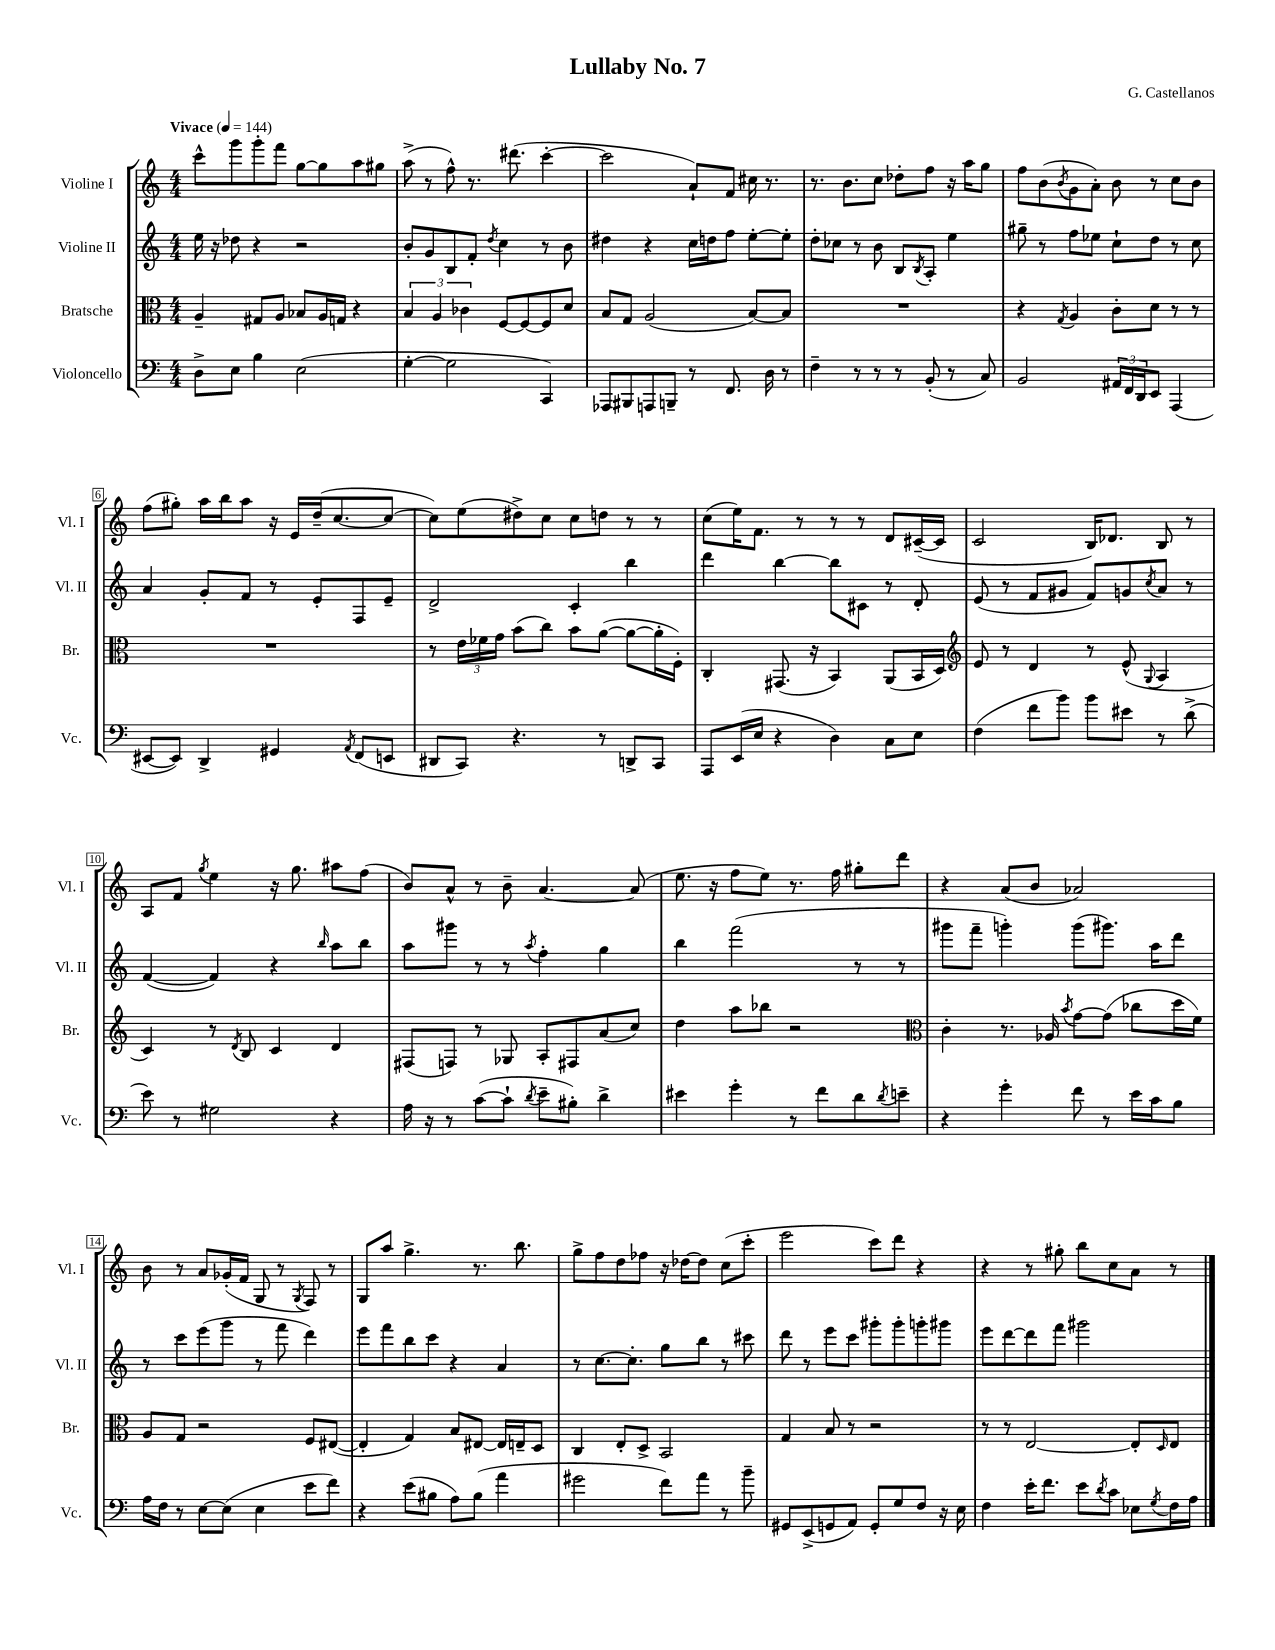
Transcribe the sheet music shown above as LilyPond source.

\header { title = "Lullaby No. 7" composer = "G. Castellanos" }
<<
\new StaffGroup <<
\new Staff = "s0" \with { instrumentName = "Violine I" shortInstrumentName = "Vl. I" } {
    \clef treble \key c \major \numericTimeSignature \time 4/4 \tempo "Vivace" 4 = 144
    c'''8-^ g'''8 g'''8-. f'''8 g''8~ g''8 a''8 gis''8 |
    a''8->( r8 f''8-^) r8. dis'''8.( c'''4~-. |
    c'''2 a'8-!) f'8 cis''16 r8. |
    r8. b'8. c''8 des''8-. f''8 r16 a''16 g''8 |
    f''8 b'8( \acciaccatura { b'8 } g'8 a'8-.) b'8 r8 c''8 b'8 |
    f''8( gis''8-.) a''16 b''16 a''8 r16 e'16 d''16--( c''8.~ c''8~ |
    c''8) e''8( dis''8->) c''8 c''8 d''8 r8 r8 |
    c''8( e''16) f'8. r8 r8 r8 d'8 cis'16~--( cis'16 |
    c'2 b16) des'8. b8 r8 |
    a8 f'8 \acciaccatura { g''8 } e''4 r16 g''8. ais''8 f''8( |
    b'8) a'8-^ r8 b'8-- a'4.~ a'8( |
    e''8. r16 f''8 e''8) r8. f''16 gis''8-. d'''8 |
    r4 a'8( b'8 aes'2) |
    b'8 r8 a'8 ges'16-.( f'16 g8 r8 \acciaccatura { g8 } f8) r8 |
    g8 a''8 g''4.-> r8. b''8. |
    g''8-> f''8 d''8 fes''8 r16 des''16~ des''8 c''8( c'''8-. |
    e'''2 c'''8) d'''8 r4 |
    r4 r8 gis''8-. b''8 c''8 a'8 r8 \bar "|." |
}
\new Staff = "s1" \with { instrumentName = "Violine II" shortInstrumentName = "Vl. II" } {
    \clef treble \key c \major \numericTimeSignature \time 4/4
    e''16 r16 des''8 r4 r2 |
    b'8-. g'8 b8 f'8-. \acciaccatura { d''8 } c''4 r8 b'8 |
    dis''4 r4 c''16 d''16 f''8 e''8~-. e''8-. |
    d''8-. ces''8 r8 b'8 b8 \acciaccatura { b8 } a8-. e''4 |
    gis''8-- r8 f''8 ees''8 c''8-! d''8 r8 c''8 |
    a'4 g'8-. f'8 r8 e'8-. f8 e'8-- |
    d'2-> c'4-. b''4 |
    d'''4 b''4~ b''8 cis'8 r8 d'8-. |
    e'8( r8 f'8 gis'8 f'8) g'8 \acciaccatura { c''8 } a'8 r8 |
    f'4~( f'4) r4 \grace { b''16 } a''8 b''8 |
    a''8 gis'''8 r8 r8 \acciaccatura { a''8 } f''4-. g''4 |
    b''4 f'''2( r8 r8 |
    gis'''8 f'''8-- g'''4-.) g'''8( gis'''8.) a''16 d'''8 |
    r8 c'''8 e'''8( g'''8 r8 f'''8 d'''4) |
    e'''8 f'''8 b''8 c'''8 r4 a'4 |
    r8 c''8.~ c''8.-. g''8 b''8 r8 cis'''8 |
    d'''8 r8 e'''8 c'''8 gis'''8-. gis'''8-. g'''8-. gis'''8 |
    e'''8 d'''8~ d'''8 f'''8 gis'''2 \bar "|." |
}
\new Staff = "s2" \with { instrumentName = "Bratsche" shortInstrumentName = "Br." } {
    \clef alto \key c \major \numericTimeSignature \time 4/4
    a4-- gis8 a8 bes8 a16 g16 r4 |
    \tuplet 3/2 { b4 a4 ces'4 } f8~ f8~ f8 d'8 |
    b8 g8 a2( b8~) b8 |
    R1 |
    r4 \acciaccatura { g8 } a4 c'8-. d'8 r8 r8 |
    R1 |
    r8 \tuplet 3/2 { e'16 fes'16 g'16 } b'8( c''8) b'8 a'8~( a'8~ a'16-. f16-.) |
    c4-. gis,8.( r16 b,4) a,8( b,16 d16) |
    \clef treble e'8 r8 d'4 r8 e'8-^( \appoggiatura { g8 } a4 |
    c'4) r8 \acciaccatura { d'8 } b8 c'4 d'4 |
    fis8( f8) r8 ges8 a8-. fis8 a'8( c''8) |
    d''4 a''8 bes''8 r2 |
    \clef alto c'4-. r8. aes16 \acciaccatura { b'8 } g'8~ g'8( ces''8 d''16 f'16) |
    a8 g8 r2 f8 eis8~( |
    eis4-. g4) b8 eis8~ eis16 e16-- d8 |
    c4 e8-. d8-> b,2 |
    g4 b8 r8 r2 |
    r8 r8 e2~ e8-. \grace { d16 } e8 \bar "|." |
}
\new Staff = "s3" \with { instrumentName = "Violoncello" shortInstrumentName = "Vc." } {
    \clef bass \key c \major \numericTimeSignature \time 4/4
    d8-> e8 b4 e2( |
    g4~-. g2 c,4) |
    aes,,8 bis,,8 a,,8 b,,8-- r8 f,8. d16 r8 |
    f4-- r8 r8 r8 b,8-.( r8 c8) |
    b,2 \tuplet 3/2 { ais,16 f,16 d,16 } e,8 a,,4( |
    eis,8~ eis,8) d,4-> gis,4 \acciaccatura { a,8 } f,8( e,8 |
    dis,8 c,8) r4. r8 d,8-> c,8 |
    a,,8 e,16( e16 r4 d4) c8 e8 |
    f4( f'8 b'8) b'8 eis'8 r8 d'8->( |
    e'8) r8 gis2 r4 |
    a16 r16 r8 c'8~( c'8-! \acciaccatura { d'8 } e'8-- bis8-.) d'4-> |
    eis'4 g'4-. r8 f'8 d'8 \acciaccatura { d'8 } e'8-- |
    r4 g'4-. f'8 r8 e'16 c'16 b8 |
    a16 f16 r8 e8~ e8( e4 e'8 f'8) |
    r4 e'8( bis8 a8) bis8( a'4 |
    gis'2 f'8) a'8 r8 b'8-- |
    gis,8 e,8->( g,8 a,8) g,8-. g8 f8 r16 e16 |
    f4 e'16-. f'8. e'8 \acciaccatura { d'8 } c'8 ees8 \acciaccatura { g8 } f16 a16 \bar "|." |
}
>>
>>
\layout { \context { \Score \override BarNumber.stencil = #(make-stencil-boxer 0.1 0.3 ly:text-interface::print) } }
